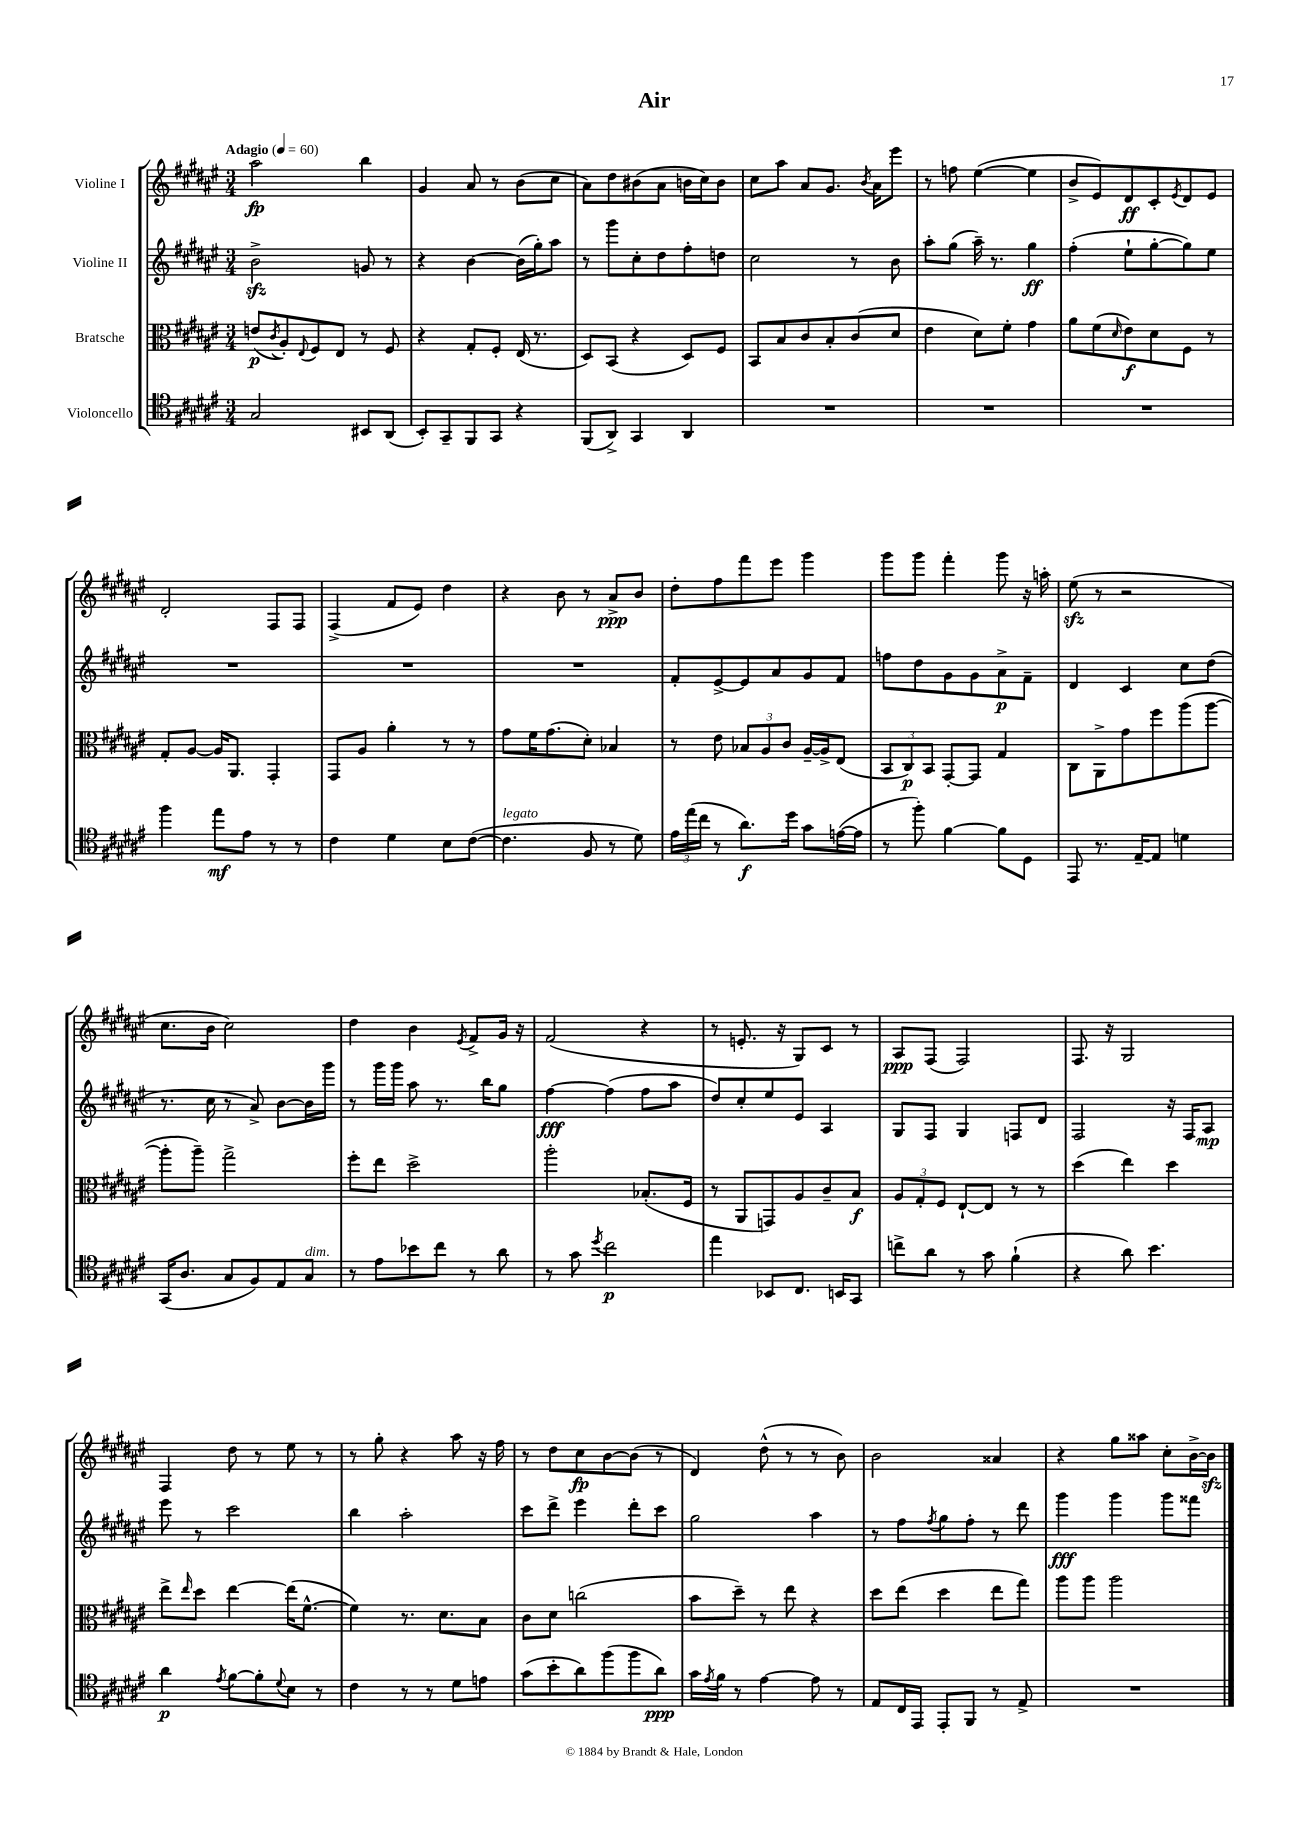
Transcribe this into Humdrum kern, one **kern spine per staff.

**kern	**dynam	**kern	**dynam	**kern	**dynam	**kern	**dynam
*part4	*part4	*part3	*part3	*part2	*part2	*part1	*part1
*staff4	*staff4	*staff3	*staff3	*staff2	*staff2	*staff1	*staff1
*I"Violoncello	*	*I"Bratsche	*	*I"Violine II	*	*I"Violine I	*
*clefC4	*	*clefC3	*	*clefG2	*	*clefG2	*
*k[f#c#g#d#a#e#]	*	*k[f#c#g#d#a#e#]	*	*k[f#c#g#d#a#e#]	*	*k[f#c#g#d#a#e#]	*
*M3/4	*	*M3/4	*	*M3/4	*	*M3/4	*
*MM60	*	*MM60	*	*MM60	*	*MM60	*
=1	=1	=1	=1	=1	=1	=1	=1
!	!	!	!	!	!	!LO:TX:a:B:t=Adagio	!
2G#/	.	(8en/L	p	2bzz^\	.	2aa#\	fp
.	.	8qc#/	.	.	.	.	.
.	.	8A#'/)	.	.	.	.	.
.	.	8qqE#/	.	.	.	.	.
.	.	8F#/	.	.	.	.	.
.	.	8E#/J	.	.	.	.	.
8BB#X/L	.	8r	.	8gn/	.	4bb\	.
(8AA#/J	.	8F#/	.	8r	.	.	.
=2	=2	=2	=2	=2	=2	=2	=2
8BB'/L)	.	4r	.	4r	.	4g#/	.
8GG#~/	.	.	.	.	.	.	.
8FF#/	.	8G#'/L	.	[4b\	.	8a#/	.
8GG#/J	.	8F#'/J	.	.	.	8r	.
4r	.	(16E#/	.	(16b\LL]	.	(8b\L	.
.	.	8.r	.	16gg#'\J)	.	.	.
.	.	.	.	8aa#\J	.	8cc#\J	.
=3	=3	=3	=3	=3	=3	=3	=3
(8FF#/L	.	8D#/L)	.	8r	.	8a#\L)	.
8AA#^/J)	.	(8BB/J	.	8ggg#\L	.	8dd#\	.
4GG#/	.	4r	.	8cc#'\	.	(8b#X\	.
.	.	.	.	8dd#\	.	8a#\J	.
4AA#/	.	8D#/L)	.	8ff#'\	.	16bn\LL	.
.	.	.	.	.	.	16cc#\J)	.
.	.	8F#/J	.	8ddn\J	.	8b\J	.
=4	=4	=4	=4	=4	=4	=4	=4
2.r	.	8BB/L	.	2cc#\	.	8cc#\L	.
.	.	8B/	.	.	.	8aa#\J	.
.	.	8c#/	.	.	.	8a#/L	.
.	.	8B'/	.	.	.	8.g#/J	.
.	.	(8c#/	.	8r	.	.	.
.	.	.	.	.	.	8qb/	.
.	.	.	.	.	.	16a#\KL	.
.	.	8d#/J	.	8b\	.	8eee#\J	.
=5	=5	=5	=5	=5	=5	=5	=5
2.r	.	4e#\	.	8aa#'\L	.	8r	.
.	.	.	.	(8gg#\J	.	8ffn\	.
.	.	8d#\L)	.	16aa#~\)	.	([4ee#\	.
.	.	.	.	8.r	.	.	.
.	.	8f#'\J	.	.	.	.	.
.	.	4g#\	.	4gg#\	ff	4ee#\]	.
=6	=6	=6	=6	=6	=6	=6	=6
2.r	.	8a#\L	.	(4ff#'\	.	8b^/L	.
.	.	(8f#\	.	.	.	8e#/)	.
.	.	16qqd#/	.	.	.	.	.
.	.	8e#\)	f	8ee#`\L	.	8d#/	ff
.	.	8d#\	.	[8gg#'\	.	8c#'/	.
.	.	.	.	.	.	8qe#/	.
.	.	8F#\J	.	8gg#\])	.	8d#/	.
.	.	8r	.	8ee#\J	.	8e#/J	.
!!LO:LB:g=z
=7	=7	=7	=7	=7	=7	=7	=7
4ff#\	.	8G#'/L	.	2.r	.	2d#'/	.
.	.	[8A#/J	.	.	.	.	.
8ee#\L	mf	16A#/KL]	.	.	.	.	.
.	.	8.AA#/J	.	.	.	.	.
8e#\J	.	.	.	.	.	.	.
8r	.	4GG#'/	.	.	.	8F#/L	.
8r	.	.	.	.	.	8F#/J	.
=8	=8	=8	=8	=8	=8	=8	=8
4c#\	.	8GG#/L	.	2.r	.	(4F#^/	.
.	.	8A#/J	.	.	.	.	.
4d#\	.	4a#'\	.	.	.	8f#/L	.
.	.	.	.	.	.	8e#/J)	.
8B\L	.	8r	.	.	.	4dd#\	.
([8c#\J	.	8r	.	.	.	.	.
=9	=9	=9	=9	=9	=9	=9	=9
!LO:TX:a:i:t=legato	!	!	!	!	!	!	!
4.c#\]	.	8g#\L	.	2.r	.	4r	.
.	.	16f#\K	.	.	.	.	.
.	.	(8.g#\	.	.	.	.	.
.	.	.	.	.	.	8b\	.
8F#/	.	8d#'\J)	.	.	.	8r	.
8r	.	4B-X/	.	.	.	8a#^/L	ppp
8d#\)	.	.	.	.	.	8b/J	.
=10	=10	=10	=10	=10	=10	=10	=10
24e#\LL	.	8r	.	8f#'/L	.	8dd#'\L	.
(24ee#\	.	.	.	.	.	.	.
24cc#\JJ	.	.	.	.	.	.	.
8r	.	8e#\	.	[8e#^/	.	8ff#\	.
8.a#\L)	f	12B-X/L	.	8e#/]	.	8fff#\	.
.	.	12A#/	.	.	.	.	.
.	.	.	.	8a#/	.	8eee#\J	.
.	.	12c#/J	.	.	.	.	.
16dd#\Jk	.	.	.	.	.	.	.
8g#\L	.	[16A#~/LL	.	8g#/	.	4ggg#\	.
.	.	16A#^/J]	.	.	.	.	.
([16en\L	.	(8E#/J	.	8f#/J	.	.	.
16e\JJ]	.	.	.	.	.	.	.
=11	=11	=11	=11	=11	=11	=11	=11
8r	.	12BB/L	.	8ffn\L	.	8ggg#\L	.
.	.	12C#/)	p	.	.	.	.
8ff#'\)	.	.	.	8dd#\	.	8ggg#\J	.
.	.	12BB/J	.	.	.	.	.
[4f#\	.	[8GG#'/L	.	8g#\	.	4fff#'\	.
.	.	8GG#/J]	.	8g#\	.	.	.
8f#\L]	.	4G#/	.	8a#^\	p	8ggg#\	.
8D#\J	.	.	.	8f#~\J	.	16r	.
.	.	.	.	.	.	16aan'\	.
=12	=12	=12	=12	=12	=12	=12	=12
8EE#/	.	8C#\L	.	4d#/	.	(8ee#zz\	.
8.r	.	8AA#^\	.	.	.	8r	.
.	.	8g#\	.	4c#/	.	2r	.
[16E#~/KL	.	.	.	.	.	.	.
8E#/J]	.	8ff#\	.	.	.	.	.
4dn\	.	(8aa#\	.	8cc#\L	.	.	.
.	.	[8aa#\J	.	(8dd#\J	.	.	.
!!LO:LB:g=z
=13	=13	=13	=13	=13	=13	=13	=13
(16GG#/KL	.	8aa#'\L]	.	8.r	.	8.cc#\L	.
8.A#/J	.	.	.	.	.	.	.
.	.	8aa#~\J)	.	.	.	.	.
.	.	.	.	16cc#\	.	16b\Jk	.
8G#/L	.	2gg#^\	.	8r	.	2cc#\)	.
8F#/)	.	.	.	8a#^/)	.	.	.
8E#/	.	.	.	[8b\L	.	.	.
!LO:TX:a:i:t=dim.	!	!	!	!	!	!	!
8G#/J	.	.	.	16b\L]	.	.	.
.	.	.	.	16ggg#\JJ	.	.	.
=14	=14	=14	=14	=14	=14	=14	=14
8r	.	8ff#'\L	.	8r	.	4dd#\	.
8e#\L	.	8ee#\J	.	16ggg#\LL	.	.	.
.	.	.	.	16ggg#\JJ	.	.	.
8b-X\	.	2dd#^\	.	8aa#\	.	4b\	.
8cc#\J	.	.	.	8.r	.	.	.
.	.	.	.	.	.	8qe#/	.
8r	.	.	.	.	.	8f#^/L	.
.	.	.	.	16bb\KL	.	.	.
8a#\	.	.	.	8gg#\J	.	16g#/Jk	.
.	.	.	.	.	.	16r	.
=15	=15	=15	=15	=15	=15	=15	=15
8r	.	2aa#'\	.	[4ff#\	fff	(2f#/	.
8g#\	.	.	.	.	.	.	.
8qdd#/	.	.	.	.	.	.	.
2cc#\	p	.	.	(4ff#\]	.	.	.
.	.	(8.B-X'/L	.	8ff#\L	.	4r	.
.	.	.	.	8aa#\J	.	.	.
.	.	16F#/Jk	.	.	.	.	.
=16	=16	=16	=16	=16	=16	=16	=16
4ee#\	.	8r	.	8dd#/L)	.	8r	.
.	.	8AA#/L	.	8cc#'/	.	8.en'/	.
8BB-X/L	.	8GGn/)	.	8ee#/	.	.	.
.	.	.	.	.	.	16r	.
8.C#/J	.	8A#/	.	8e#/J	.	8G#/L)	.
.	.	8c#~/	.	4A#/	.	8c#/J	.
16BBn/KL	.	.	.	.	.	.	.
8GG#/J	.	8B/J	f	.	.	8r	.
=17	=17	=17	=17	=17	=17	=17	=17
8ccn^\L	.	12A#/L	.	8G#/L	.	8A#/L	ppp
.	.	12G#'/	.	.	.	.	.
8a#\J	.	.	.	8F#/J	.	(8F#/J	.
.	.	12F#/J	.	.	.	.	.
8r	.	[8E#`/L	.	4G#/	.	2F#/)	.
8g#\	.	8E#/J]	.	.	.	.	.
(4f#`\	.	8r	.	8Fn/L	.	.	.
.	.	8r	.	8d#/J	.	.	.
=18	=18	=18	=18	=18	=18	=18	=18
4r	.	(4dd#\	.	2F#/	.	8.F#/	.
.	.	.	.	.	.	16r	.
8a#\)	.	4ee#\)	.	.	.	2G#/	.
4.b\	.	.	.	.	.	.	.
.	.	4dd#\	.	16r	.	.	.
.	.	.	.	16F#/KL	.	.	.
.	.	.	.	8A#/J	mp	.	.
!!LO:LB:g=z
=19	=19	=19	=19	=19	=19	=19	=19
4a#\	p	8ee#^\L	.	8eee#\	.	4F#/	.
.	.	16qqee#/	.	.	.	.	.
.	.	8dd#\J	.	8r	.	.	.
8qe#/	.	.	.	.	.	.	.
[8f#\L	.	[4ee#\	.	2ccc#\	.	8dd#\	.
8f#'\]	.	.	.	.	.	8r	.
8qqd#/	.	.	.	.	.	.	.
8B\J	.	(16ee#\KL]	.	.	.	8ee#\	.
.	.	[8.f#^^\J	.	.	.	.	.
8r	.	.	.	.	.	8r	.
=20	=20	=20	=20	=20	=20	=20	=20
4c#\	.	4f#\])	.	4bb\	.	8r	.
.	.	.	.	.	.	8gg#'\	.
8r	.	8.r	.	2aa#'\	.	4r	.
8r	.	.	.	.	.	.	.
.	.	8.d#\L	.	.	.	.	.
8d#\L	.	.	.	.	.	8aa#\	.
8en\J	.	8B\J	.	.	.	16r	.
.	.	.	.	.	.	16ff#\	.
=21	=21	=21	=21	=21	=21	=21	=21
(8g#\L	.	8c#\L	.	8ccc#\L	.	8r	.
8b'\	.	8d#\J	.	8ddd#^\J	.	8dd#\L	.
8a#\)	.	(2ccn\	.	4eee#\	.	8cc#\	fp
(8ff#\	.	.	.	.	.	[8b\	.
8ff#\	.	.	.	8ddd#'\L	.	(8b\J]	.
8a#\J)	ppp	.	.	8ccc#\J	.	8r	.
=22	=22	=22	=22	=22	=22	=22	=22
16g#\LL	.	8b\L	.	2gg#\	.	4d#/)	.
8qe#/	.	.	.	.	.	.	.
16f#\JJ	.	.	.	.	.	.	.
8r	.	8dd#~\J)	.	.	.	.	.
[4e#\	.	8r	.	.	.	(8dd#^^\	.
.	.	8ee#\	.	.	.	8r	.
8e#\]	.	4r	.	4aa#\	.	8r	.
8r	.	.	.	.	.	8b\)	.
=23	=23	=23	=23	=23	=23	=23	=23
8E#/L	.	8dd#\L	.	8r	.	2b\	.
16C#/L	.	(8ee#\J	.	8ff#\L	.	.	.
16EE#/JJ	.	.	.	.	.	.	.
.	.	.	.	8qff#/	.	.	.
8EE#'/L	.	4dd#\	.	8gg#\	.	.	.
8FF#/J	.	.	.	8ff#'\J	.	.	.
8r	.	8ee#\L	.	8r	.	4a##X/	.
8E#^/	.	8gg#\J)	.	8ddd#\	.	.	.
=24	=24	=24	=24	=24	=24	=24	=24
2.r	.	8aa#\L	.	4ggg#\	fff	4r	.
.	.	8aa#\J	.	.	.	.	.
.	.	2aa#\	.	4ggg#\	.	8gg#\L	.
.	.	.	.	.	.	8aa##X\J	.
.	.	.	.	8ggg#\L	.	8cc#'\L	.
.	.	.	.	8fff##X\J	.	[16b^\L	.
.	.	.	.	.	.	16bzz\JJ]	.
==	==	==	==	==	==	==	==
*-	*-	*-	*-	*-	*-	*-	*-
